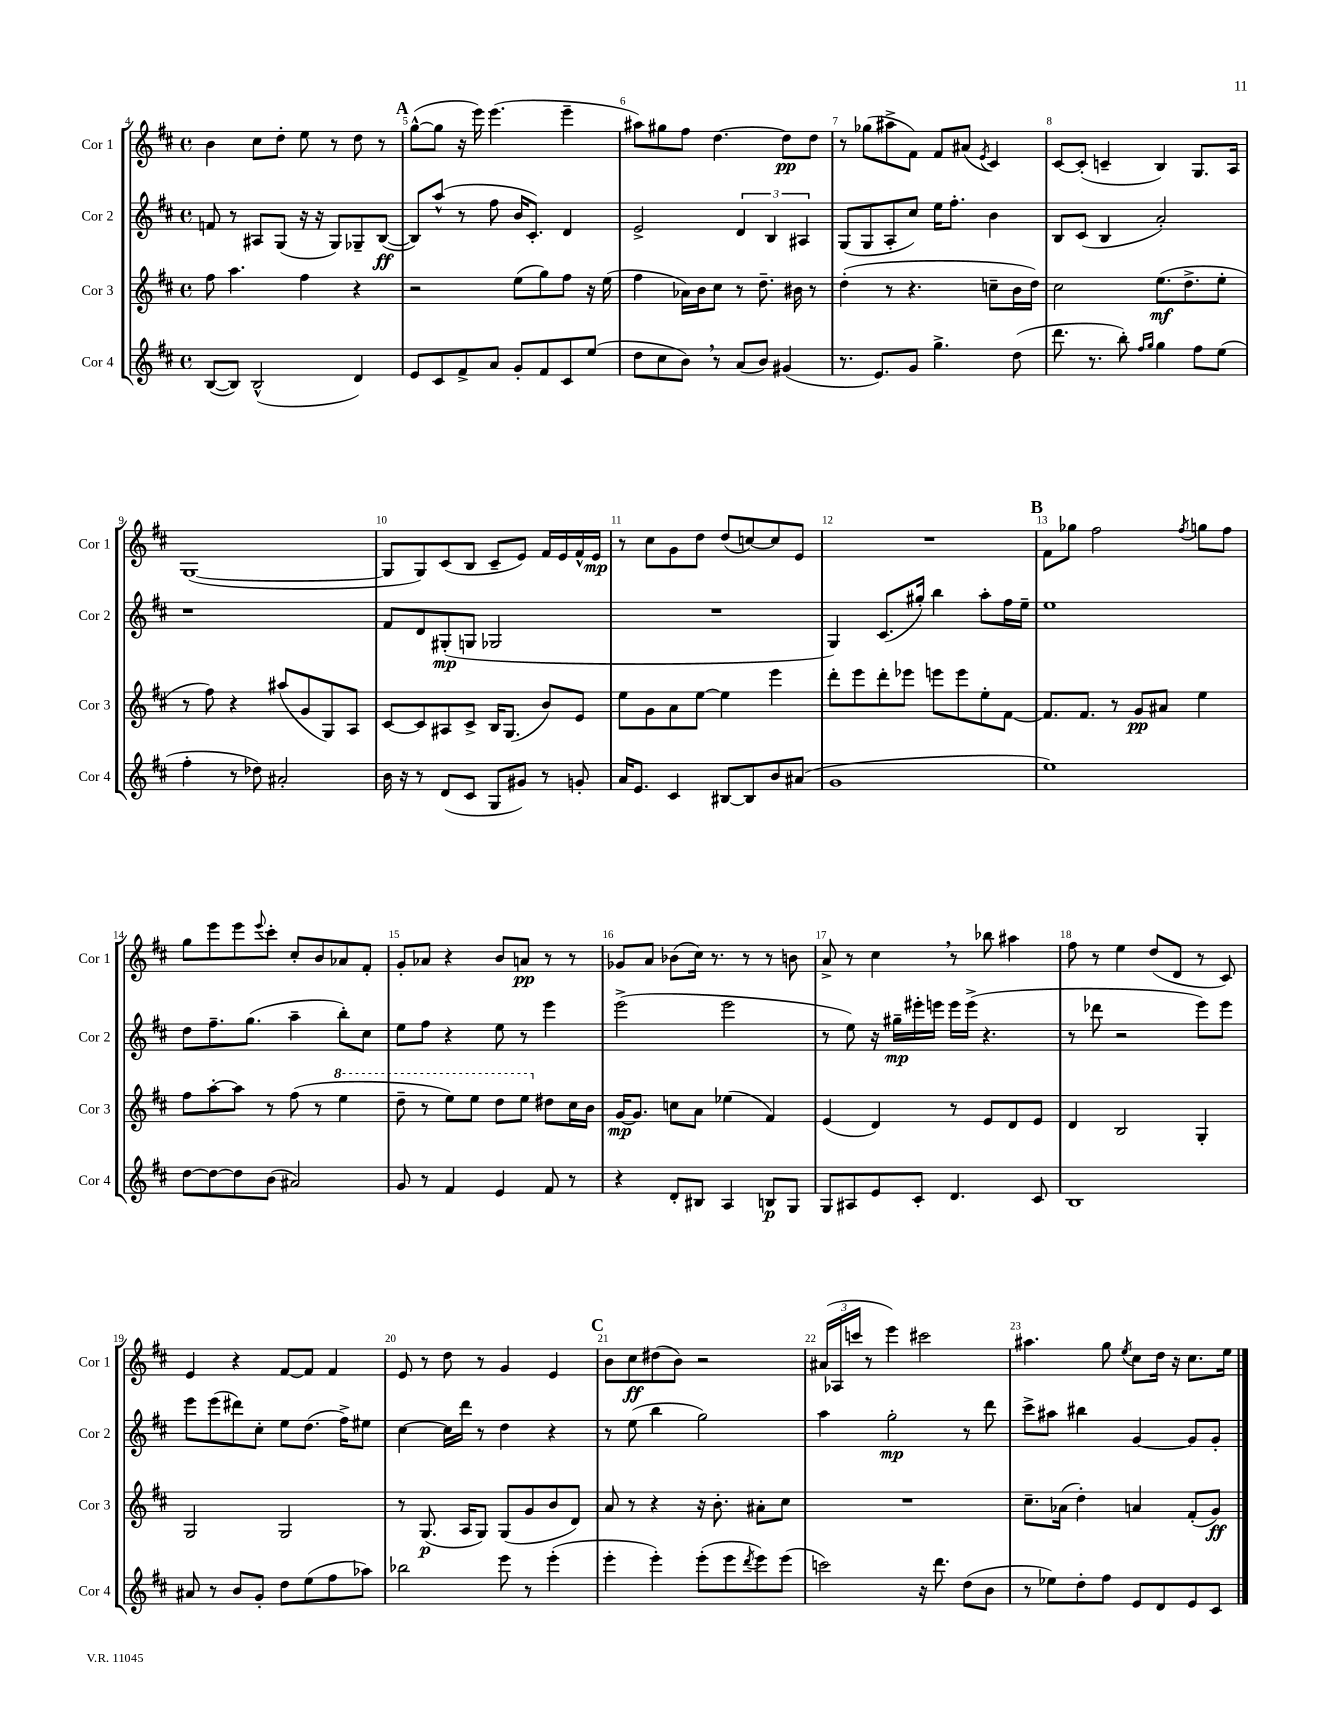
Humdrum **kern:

**kern	**kern	**kern	**kern
*staff4	*staff3	*staff2	*staff1
*clefG2	*clefG2	*clefG2	*clefG2
*k[f#c#]	*k[f#c#]	*k[f#c#]	*k[f#c#]
*M4/4	*M4/4	*M4/4	*M4/4
*met(c)	*met(c)	*met(c)	*met(c)
([8B/L	8ff#\	8f/	4b\
8B/]J)	4.aa\	8r	.
(2B^^/	.	8A#/L	8cc#\L
.	.	(8G/J	8dd'\J
.	4ff#\	16r	8ee\
.	.	16r	.
.	.	8G/L)	8r
4d/)	4r	8G-~/	8dd\
.	.	([8B/J	8r
=	=	=	=
8e/L	2r	8B/]L)	([8gg^^\L
8c#/	.	(8aa^^/J	8gg\]J
8f#^/	.	8r	16r
.	.	.	16eee\)
8a/J	.	8ff#\	(4.eee\
8g'/L	(8ee\L	16b/LK	.
.	.	8.c#'/J)	.
8f#/	8gg\)	.	.
8c#/	8ff#\J	4d/	4eee~\
(8ee/J	16r	.	.
.	(16ee\	.	.
=	=	=	=
8dd\L	4ff#\	2e^/	8aa#\L)
8cc#\	.	.	8gg#\
8b\J)	16a-\LL)	.	8ff#\J
.	16b\J	.	.
8r	8cc#\J	.	[4.dd\
(8a/L	8r	6d/	.
8b/J)	8.dd~\	.	.
.	.	6B/	.
(4g#/	.	.	8dd\]L
.	16b#\	.	.
.	.	6A#/	.
.	8r	.	8dd\J
=	=	=	=
8.r	(4dd'\	(8G/L	8r
.	.	8G/	(8gg-\L
8.e/L)	.	.	.
.	8r	8A'/	8aa#^\
8g/J	4.r	8cc#/J)	8f#\J)
4.gg^\	.	16ee\LK	8f#/L
.	.	8.ff#'\J	.
.	.	.	(8a#/J
.	.	.	8qe/
.	8cc~\L	4b\	4c#/)
(8dd\	16b\L	.	.
.	16dd\JJ)	.	.
=	=	=	=
8.ddd\	2cc#\	8B/L	[8c#/L
.	.	(8c#/J	(8c#'/]J
8.r	.	.	.
.	.	4B/	4c~/
8bb'\)	.	.	.
16qqff#/LL	.	.	.
16qqgg/JJ	.	.	.
4gg\	(8.ee\L	2a'/)	4B/)
.	8.dd^\	.	.
8ff#\L	.	.	8.G/L
(8ee\J	8ee'\J	.	.
.	.	.	16A/Jk
=	=	=	=
4ff#'\	8r	1r	([1G
.	8ff#\)	.	.
8r	4r	.	.
8dd-\)	.	.	.
2a#'/	(8aa#/L	.	.
.	8g/	.	.
.	8G/)	.	.
.	8A/J	.	.
=	=	=	=
16b\	[8c#/L	8f#/L	8G/]L
16r	.	.	.
8r	8c#/]	8d/	8G/)
(8d/L	8A#/	(8G#'/	(8c#/
8c#/J	8c#^/J	8G/J	8B/J
8G/L	16B/LK	2G-/	8c#~/L
.	(8.G/J	.	.
8g#/J)	.	.	8e/J)
8r	8b/L)	.	16f#/LL
.	.	.	16e/
8g'/	8e/J	.	16f#^^/
.	.	.	16e/JJ
=	=	=	=
16a/LK	8ee\L	1r	8r
8.e/J	.	.	.
.	8g\	.	8cc#\L
4c#/	8a\	.	8g\
.	[8ee\J	.	8dd\J
[8B#/L	4ee\]	.	(8dd/L
8B#/]	.	.	[8cc/)
8b/	4eee\	.	8cc/]
(8a#/J	.	.	8e/J
=	=	=	=
1g	8ddd'\L	4G/)	1r
.	8eee\	.	.
.	8ddd'\	(8.c#/L	.
.	8eee-\J	.	.
.	.	16gg#'/Jk)	.
.	8eee\L	4bb\	.
.	8eee\	.	.
.	8ee'\	8aa'\L	.
.	[8f#\J	16ff#\L	.
.	.	16ee~\JJ	.
=	=	=	=
1ee)	8.f#/]L	1ee	8f#\L
.	.	.	8gg-\J
.	8.f#/J	.	.
.	.	.	2ff#\
.	8r	.	.
.	8g/L	.	.
.	8a#/J	.	.
.	.	.	8qff#/
.	4ee\	.	8gg\L
.	.	.	8ff#\J
=	=	=	=
[8dd\L	8ff#\L	8dd\L	8gg\L
8dd\_	[8aa'\	8.ff#~\	8eee\
8dd\]	8aa\]J	.	8eee\
.	.	(8.gg\J	.
.	.	.	8qqeee/
(8b\J	8r	.	8ccc#'\J
2a#/)	(8ff#\	4aa~\	8cc#'/L
.	8r	.	8b/
.	4eee\	8bb'\L)	8a-/
.	.	8cc#\J	8f#'/J
=	=	=	=
8g/	8ddd~\	8ee\L	8g'/L
8r	8r	8ff#\J	8a-/J
4f#/	8eee\L)	4r	4r
.	8eee\J	.	.
4e/	8ddd\L	8ee\	8b/L
.	8eee\J	8r	8a/J
8f#/	8dd#\L	4eee\	8r
8r	16cc#\L	.	8r
.	16b\JJ	.	.
=	=	=	=
4r	[16g/LK	(2eee^\	8g-/L
.	8.g/]J	.	.
.	.	.	8a/J
8d'/L	8cc\L	.	(8b-\L
8B#/J	8a\J	.	16cc#\Jk)
.	.	.	8.r
4A/	(4ee-\	2eee\	.
.	.	.	8r
8B/L	4f#/)	.	8r
8G/J	.	.	8b\
=	=	=	=
8G/L	(4e/	8r	8a^/
8A#/	.	8ee\)	8r
8e/	4d/)	16r	4cc#\
.	.	16gg#~\LL	.
8c#'/J	.	16eee#'\	.
.	.	16eee\JJ	.
4.d/	8r	16eee\LL	8r
.	.	(16eee^\JJ	.
.	8e/L	4.r	8bb-\
.	8d/	.	4aa#\
8c#/	8e/J	.	.
=	=	=	=
1B	4d/	8r	8ff#\
.	.	8ddd-\	8r
.	2B/	2r	4ee\
.	.	.	(8dd/L
.	.	.	8d/J
.	4G'/	8eee\L)	8r
.	.	8eee\J	8c#/)
=	=	=	=
8a#/	2G/	8eee\L	4e/
8r	.	(8eee\	.
8b/L	.	8ddd#\)	4r
8g'/J	.	8cc#'\J	.
8dd\L	2G/	8ee\L	[8f#/L
(8ee\	.	(8.dd\J	8f#/]J
8ff#\	.	.	4f#/
.	.	16ff#^\LK)	.
8aa-\J)	.	8ee#\J	.
=	=	=	=
2bb-\	8r	[4cc#\	8e/
.	(8.G/	.	8r
.	.	16cc#\]LL	8dd\
.	16A/LK	16ddd\JJ	.
.	8G/J)	8r	8r
8eee\	(8G/L	4dd\	4g/
8r	8g/	.	.
(4eee'\	8b/	4r	4e/
.	8d/J)	.	.
=	=	=	=
4eee'\	8a/	8r	8b\L
.	8r	(8ee\	8cc#\
4eee'\)	4r	4bb\	(8dd#\
.	.	.	8b\J)
(8eee'\L	16r	2gg\)	2r
.	8.b'\	.	.
8eee\	.	.	.
8qddd/	.	.	.
8eee\)	8a#'\L	.	.
(8eee\J	8cc#\J	.	.
=	=	=	=
2ccc\)	1r	4aa\	(24a#/LL
.	.	.	24A-/
.	.	.	24ccc/JJ
.	.	.	8r
.	.	2gg'\	4eee\)
16r	.	.	2ccc#\
8.ddd\	.	.	.
(8dd\L	.	8r	.
8b\J	.	8ddd\	.
=	=	=	=
8r	8.cc#~\L	8ccc#^\L	4.aa#\
8ee-\L)	.	8aa#\J	.
.	(16a-\Jk	.	.
8dd'\	4dd'\)	4bb#\	.
8ff#\J	.	.	8gg\
.	.	.	8qee/
8e/L	4a/	[4g/	8cc#\L
8d/	.	.	16dd\Jk
.	.	.	16r
8e/	(8f#'/L	8g/]L	8.cc#\L
8c#/J	8g/J)	8g'/J	.
.	.	.	16ee\Jk
==	==	==	==
*-	*-	*-	*-
